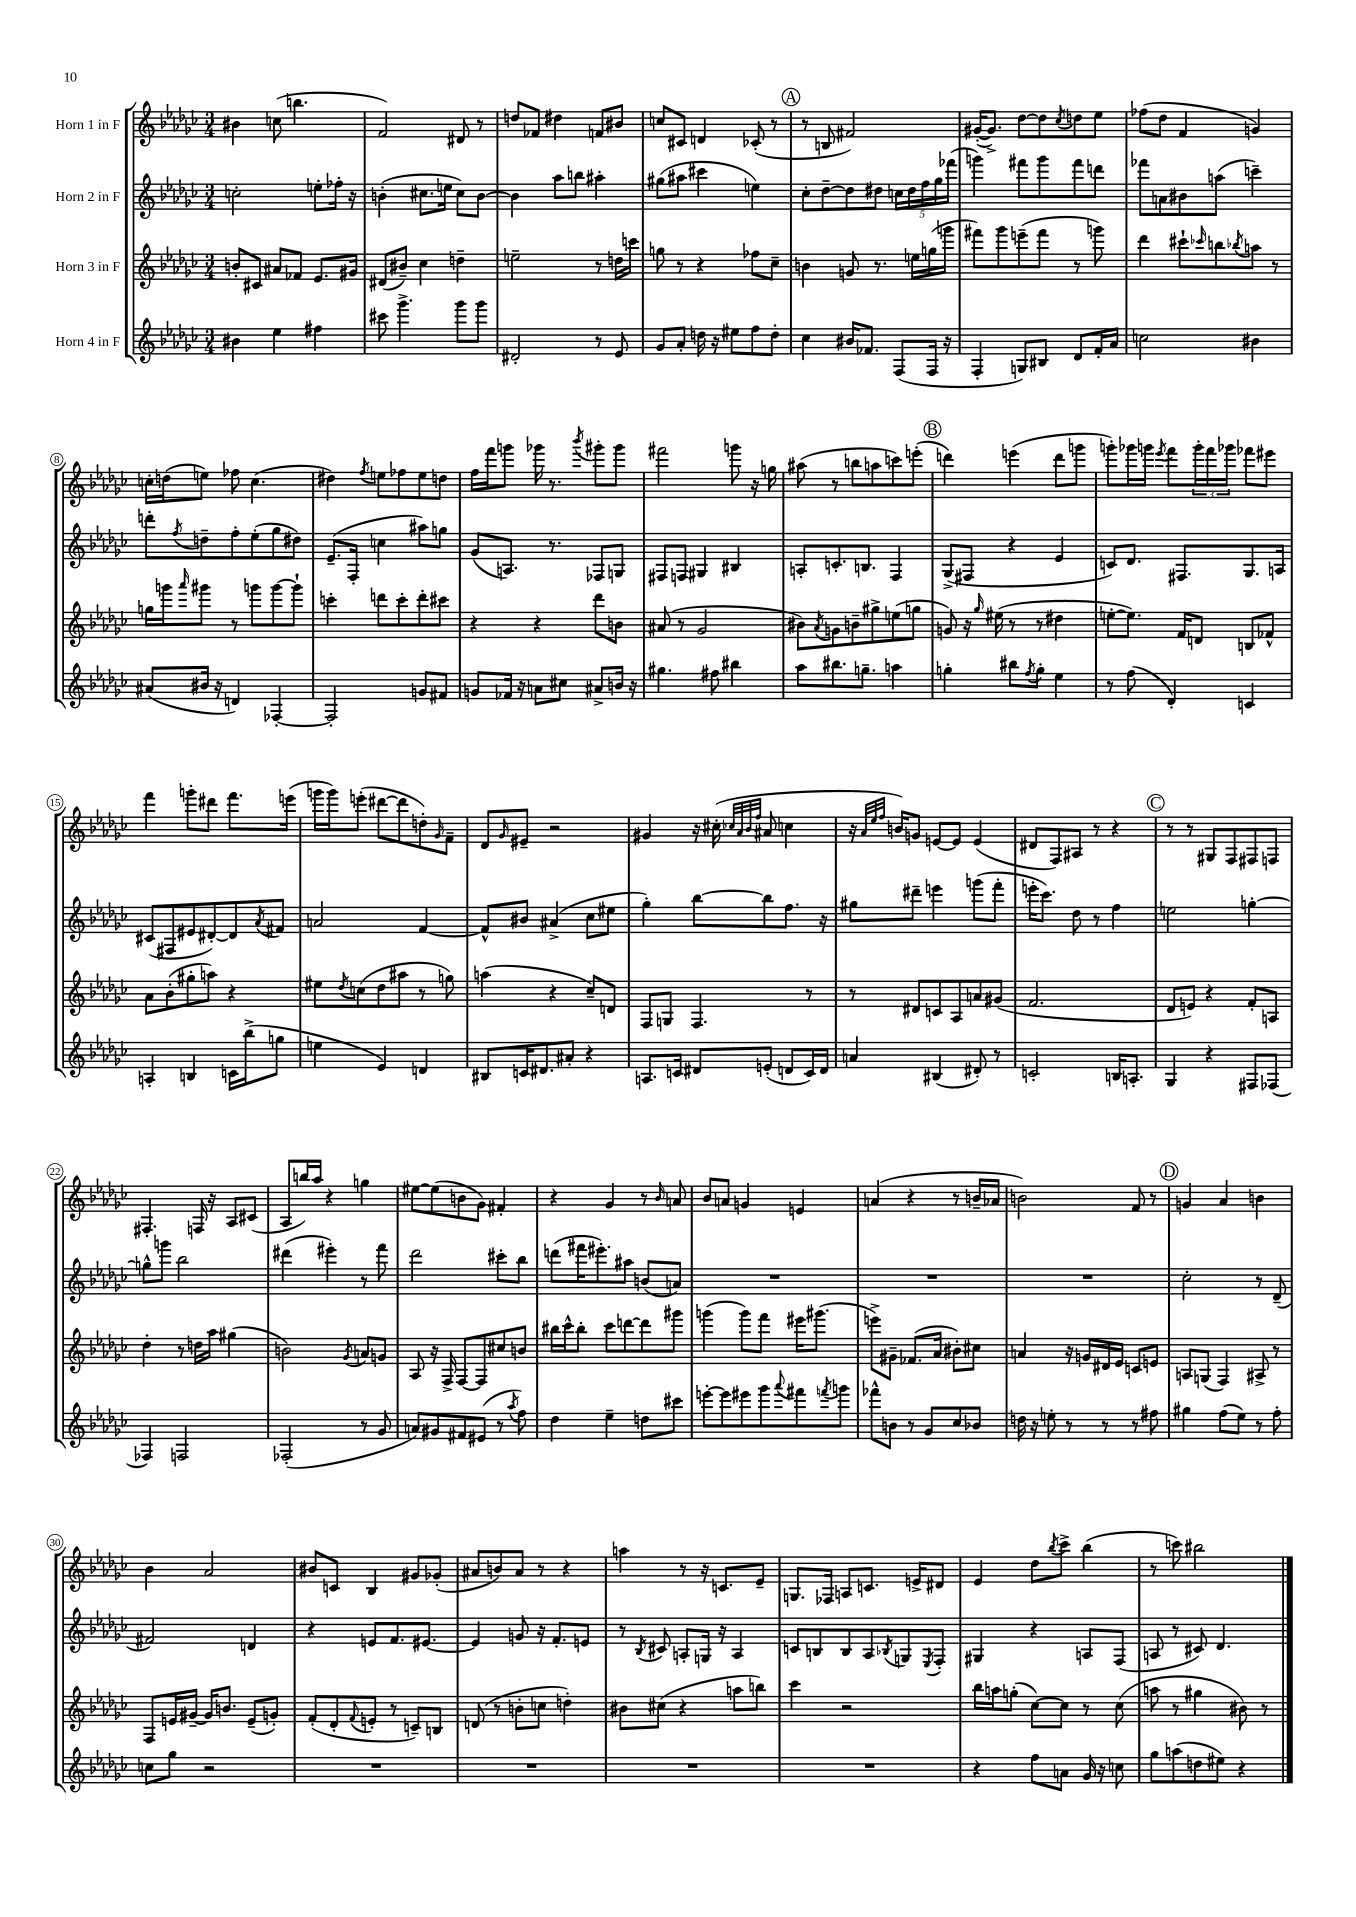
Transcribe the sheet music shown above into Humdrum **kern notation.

**kern	**kern	**kern	**kern
*part4	*part3	*part2	*part1
*staff4	*staff3	*staff2	*staff1
*I"Horn 4 in F	*I"Horn 3 in F	*I"Horn 2 in F	*I"Horn 1 in F
*clefG2	*clefG2	*clefG2	*clefG2
*k[b-e-a-d-g-c-]	*k[b-e-a-d-g-c-]	*k[b-e-a-d-g-c-]	*k[b-e-a-d-g-c-]
*M3/4	*M3/4	*M3/4	*M3/4
=1	=1	=1	=1
4b#X\	8bn'/L	2ccn'\	4b#X\
.	8c#X/J	.	.
4ee-\	8a#X/L	.	(8ccn\
.	8f-X/J	.	4.bbn\
4ff#X\	8.e-/L	8een'\L	.
.	.	16ff-X'\Jk	.
.	16g#X/Jk	16r	.
=2	=2	=2	=2
8ccc#X\	(8d#X/L	(4bn'\	2f/)
4.ggg-^\	8b#X~/J)	.	.
.	4cc-\	8.cc#X\L	.
.	.	16een\Jk	.
8ggg-\L	4ddn~\	8cc#\L)	8d#X/
8ggg-\J	.	[8b\J	8r
=3	=3	=3	=3
2d#X'/	2een~\	4b\]	8ddn/L
.	.	.	8f-X/J
.	.	8aa-\L	4dd#X\
.	.	8bbn\J	.
8r	8r	4aa#X'\	8fn/L
8e-/	16ddn\LL	.	8b#X/J
.	16cccn\JJ	.	.
=4	=4	=4	=4
8g-/L	8ggn\	(8gg#X\L	8ccn/L
8a-'/J	8r	8aa#X\J	8c#X/J
16ddn\	4r	4ccc#X\	4dn/
16r	.	.	.
8ee#X\L	.	.	.
8ff\	8ff-X\L	4een\)	(8c-X'/
8dd'\J	8cc-~\J	.	8r
!!LO:REH:place=s1:t=A
=5	=5	=5	=5
4cc-\	4bn\	8cc-'\L	8r
.	.	[8dd-~\	8Bn/
16b#X/KL	8gn/	8dd-\]	2f#X/)
8.f-X/J	.	.	.
.	8.r	8dd#X\J	.
(8F/L	.	20ccn\LL	.
.	.	20dd#\	.
.	16een\LL	.	.
.	.	20ff\	.
16F/Jk	(16ggn\	.	.
.	.	20gg-\	.
16r	16gggn\JJ	.	.
.	.	(20fff-X\JJ	.
=6	=6	=6	=6
4F'/	8fff#X\L)	4gggn\)	([16g#X'/KL
.	.	.	8.g#^/J])
.	8ggg-\	.	.
8Gn/L)	(8eeen~\	8fff#X\L	[8dd-\L
8B#X/J	8fff#\J	8ggg\	8dd-\]
.	.	.	8qcc-/
8d-/L	8r	8fff#\	8ddn\
16f'/L	8gggn\)	8dddn\J	8ee-\J
16a-/JJ	.	.	.
=7	=7	=7	=7
2ccn\	4ddd-\	8fff-X\L	(8ff-X\L
.	.	8an\	8dd-\J
.	8ccc#X`\L	8b#X\	4f/
.	16qqccc-X/	.	.
.	8bbn\	(8aan\J	.
.	8qbb-X/	.	.
4b#X\	8aan\J	4cccn~\)	4gn/)
.	8r	.	.
!!LO:LB:g=z
=8	=8	=8	=8
(8a#X/L	16ggn\LL	8dddn'\L	16ccn'\LL
.	16gggn\J	.	(16ddn\J
.	16qqaaa-/	8qff/	.
16b#X/Jk	8ggg#X\J	8ddn~\	8een\J)
16r	.	.	.
4dn/)	8r	8ff'\	8ff-X\
.	8gggn\L	(8ee-'\	(4.cc\
[4F-X'/	[8ggg\	8gg-\	.
.	8ggg`\J]	8dd#X\J)	.
=9	=9	=9	=9
2F-'/]	4cccn'\	(8.e-~/L	4dd#X\)
.	.	16F'/Jk	.
.	.	.	8qff/
.	8dddn\L	4ccn\	8een\L
.	8ccc'\	.	8ff-X\
8gn/L	8ddd'\	8aa#X\L)	8ee\
8f#X/J	8ccc#X\J	8ggn\J	8ddn\J
=10	=10	=10	=10
8gn/L	4r	(8g-/L	16ff\LL
.	.	.	16fff\J
16f-X/Jk	.	8.An/J)	8gggn\J
16r	.	.	.
8an\L	4r	.	16ggg-X\
.	.	8.r	8.r
8cc#X\J	.	.	.
.	.	.	8qbbb-/
8a#X^/L	8ddd-\L	8F-X/L	8ggg#X'\L
16bn/Jk	8bn\J	8Gn/J	8ggg#\J
16r	.	.	.
=11	=11	=11	=11
4.gg#X\	(8a#X/	8F#X/L	2fff#X\
.	8r	8Fn/J	.
.	2g-/	4G#X/	.
8ff#X\	.	.	.
4bb#X\	.	4B#X/	8gggn\
.	.	.	16r
.	.	.	16ggn\
=12	=12	=12	=12
8aa-\L	8b#X\L)	8An'/L	(8aa#X\
.	8qa-/	.	.
8.bb#X\	8gn\	8.cn'/	8r
.	8bn~\	.	8bbn\L
8.ggn~\J	.	8.Bn/J	.
.	8gg#X^\	.	8aan\
4aan\	(8een\	4F/	8cccn\)
.	8ggn\J	.	(8eeen'\J
!!LO:REH:place=s1:t=B
=13	=13	=13	=13
4ggn'\	8gn/)	(8G-^/L	4dddn\)
.	16r	8F#X/J	.
.	16qqgg-/	.	.
.	(16ee#X\	.	.
8bb#X\L	8r	4r	(4eeen\
8qff/	.	.	.
8gg'\J	8r	.	.
4ee-\	4dd#X\	4e-/	8ddd\L
.	.	.	8gggn\J
=14	=14	=14	=14
8r	[8een'\L	8cn/L)	8gggn'\L)
(8ff\	8.ee\J])	8.d-/J	16ggg-X\L
.	.	.	16gggn\JJ
.	.	.	8qeee-/
4d-'/)	.	.	8fff\L
.	16f/KL	8.F#X/L	.
.	8dn/J	.	24ggg'\L
.	.	.	24fff\
.	.	.	24ggg-X\JJ
4cn/	8Bn/L	8.G-/	8fff-X\L
.	8f-X^^/J	.	8eee#X\J
.	.	16An/Jk	.
!!LO:LB:g=z
=15	=15	=15	=15
4An'/	8a-\L	(8c#X/L	4fff\
.	(8b-'\	8F#X/	.
4Bn/	8gg#X'\	8e#X/	8gggn'\L
.	8aan\J)	[8d#X'/)	8ddd#X\J
16cn\LL	4r	8d#/]	8.fff\L
(16bb-^\J	.	.	.
.	.	8qa-/	.
8ggn\J	.	8f#X/J	.
.	.	.	(16eeen\Jk
=16	=16	=16	=16
4een\	8ee#X\L	2an/	16gggn\LL
.	.	.	16ggg\J)
.	8qdd-/	.	.
.	(8ccn\	.	(8eeen'\J
4e-/)	8dd-\	.	[8ddd#X\L
.	8aa#X\J	.	8ddd#\]
4dn/	8r	[4f/	8ddn'\)
.	.	.	16qqg-/
.	8ggn\)	.	8f~\J
=17	=17	=17	=17
8B#X/L	(4aan\	8f^^/L]	8d-/L
.	.	.	16qqg-/
16cn/K	.	8b#X/J	8e#X~/J
8.d#X/	.	.	.
.	4r	(4a#X^/	2r
8a#X'/J	.	.	.
4r	8cc-~/L)	8cc-\L	.
.	8dn/J	8ee#X\J	.
=18	=18	=18	=18
8.An/L	8F/L	4gg-'\)	4g#X/
.	8Gn/J	.	.
16cn/Jk	.	.	.
8d#X/L	4.F/	[8bb-\L	16r
.	.	.	(16cc#X'\
.	.	.	32qqcc-X/LLL
.	.	.	32qqa-/
.	.	.	32qqb-/
.	.	.	32qqff/JJJ
(8en'/J	.	8bb-\]	8a#X/
8dn/L	.	8.ff\J	4ccn\
16c/L)	8r	.	.
16d/JJ	.	16r	.
=19	=19	=19	=19
4an/	8r	8gg#X\L	16r
.	.	.	32qqa-/LLL
.	.	.	32qqee-/
.	.	.	32qqff/JJJ
.	.	.	16bn/KL)
.	8d#X/L	8ddd#X~\J	8gn/J
(4B#X/	8cn/	4eeen\	[8en/L
.	8A-/	.	8e/J]
8d#X'/)	8an/	(8gggn\L	(4e/
8r	(8g#X/J	8fff'\J	.
=20	=20	=20	=20
2cn'/	2.f/	16eeen'\KL	8d#X/L
.	.	8.ccc-\J)	.
.	.	.	8F/)
.	.	8dd-\	8A#X/J
.	.	8r	8r
16Bn/KL	.	4ff\	4r
8.An'/J	.	.	.
!!LO:REH:place=s1:t=C
=21	=21	=21	=21
4G-/	8d-/L	2een\	8r
.	8en/J)	.	8r
4r	4r	.	8G#X/L
.	.	.	8F/
8F#X/L	8f'/L	[4ggn'\	8F#X/
(8F-X/J	8An/J	.	8Fn/J
!!LO:LB:g=z
=22	=22	=22	=22
4F-X/)	4dd-'\	8ggn^^\L]	4.F#X'/
.	.	8gggn\J	.
2Fn/	8r	2bb-\	.
.	16ddn\LL	.	16Fn/
.	16aa-\JJ	.	16r
.	(4gg#X\	.	8A-/L
.	.	.	(8c#X/J
=23	=23	=23	=23
(2F-X'/	2bn\)	(4ddd#X\	8A-/L
.	.	.	16bbn/L)
.	.	.	16aa-/JJ
.	.	4eee#X'\)	4r
.	8qg-/	.	.
8r	8an/L	8r	4ggn\
8g-/	8gn/J	8fff\	.
=24	=24	=24	=24
8an/L)	8A-/	2ddd-\	[8ee#X\L
8g#X/	16r	.	(8ee#\]
.	16F^/	.	.
8f#X/	[8F/L	.	8bn\
(8e#X/J	8F/]	.	8g-\J)
8r	8cc#X/	8ccc#X'\L	4f#X'/
8qaa-/	.	.	.
8ff\)	8bn/J	8bb-\J	.
=25	=25	=25	=25
4dd-\	16bb#X\LL	(8dddn\L	4r
.	16ccc-^^\J	.	.
.	8bb#'\J	16fff#X\K	.
.	.	8.eee#X'\)	.
4ee-~\	8ccc-\L	.	4g-/
.	[8dddn\	8aa#X\J	.
8ddn\L	8ddd\]	(8bn/L	8r
.	.	.	16qqb-/
8ccc#X\J	8ggg#X\J	8an/J)	8an/
=26	=26	=26	=26
[8eeen'\L	(4gggn\	2.r	8b-/L
8eee\]	.	.	8an/J
8eee#X\	8ggg\L)	.	4gn/
8ggg-\	8fff\J	.	.
8qqaaa-/	.	.	.
8fff#X\	16eee#X\KL	.	4en/
.	(8.ggg#X\J	.	.
8qfffn/	.	.	.
8gggn\J	.	.	.
=27	=27	=27	=27
8fff-X^^\L	8eeen^\L)	2.r	(4an/
8bn\J	8g#X~\J	.	.
8r	(8.f-X/L	.	4r
8g-/L	.	.	.
.	16a-/Jk	.	.
8cc-/	8b#X'\L)	.	8r
8b-X/J	8cc#X\J	.	16bn~/LL
.	.	.	16a-X/JJ
=28	=28	=28	=28
16ddn\	4an/	2.r	2bn\)
16r	.	.	.
8een'\	.	.	.
8r	16r	.	.
.	16gn/LL	.	.
8r	16d#X/	.	.
.	16e-/JJ	.	.
8r	8cn/L	.	8f/
8ff#X\	8en/J	.	8r
!!LO:REH:place=s1:t=D
=29	=29	=29	=29
4gg#X\	8An/L	2cc-'\	4gn/
.	(8Gn/J	.	.
(8ff\L	4F/)	.	4a-/
8ee-\J)	.	.	.
8r	8A#X^/	8r	4bn\
8ff'\	8r	(8d-~/	.
!!LO:LB:g=z
=30	=30	=30	=30
8ccn\L	8F/L	2f#X/)	4b-\
8gg-\J	16en/L	.	.
.	[16g#X~/JJ	.	.
2r	16g#/KL]	.	2a-/
.	8.bn/J	.	.
.	(8e~/L	4dn/	.
.	8gn'/J)	.	.
=31	=31	=31	=31
2.r	(8f'/L	4r	8b#X/L
.	8d-'/	.	8cn/J
.	8qqf/	.	.
.	8en'/J	8en/L	4B-/
.	8r	8.f/	.
.	8cn~/L)	.	8g#X/L
.	.	[8.e#X/J	.
.	8Bn/J	.	(8g-X'/J
=32	=32	=32	=32
2.r	(8dn/	4e#/]	8a#X/L
.	8r	.	8bn/)
.	8bn'\L	8gn/	8a#/J
.	8ccn\J	16r	8r
.	.	8.f'/L	.
.	4ddn'\)	.	4r
.	.	8en/J	.
=33	=33	=33	=33
2.r	8b#X\L	8r	4aan\
.	.	8qB-/	.
.	(8cc#X\J	8c#X/	.
.	4r	8An'/L	8r
.	.	16Gn/Jk	16r
.	.	16r	8.cn/L
.	8aan\L	4A/	.
.	8bbn\J)	.	8e-~/J
=34	=34	=34	=34
2.r	4ccc-\	8cn/L	8.Gn/L
.	.	8Bn/	.
.	.	.	16F-X/Jk
.	2r	8B/	8An/L
.	.	8A-/	8.cn/J
.	.	8qB-X/	.
.	.	8Gn/	.
.	.	.	16en^/KL
.	.	8qE-/	.
.	.	8F'/J	8d#X/J
=35	=35	=35	=35
4r	16bb-\LL	4G#X/	4e-/
.	16aan\J	.	.
.	(8ggn'\J	.	.
8ff\L	[8cc-\L)	4r	8dd-\L
.	.	.	8qbb-/
8an\J	8cc-\J]	.	8ccc-^\J
16g-/	8r	8An/L	(4bb-\
16r	.	.	.
8ccn\	(8cc-\	(8F/J	.
=36	=36	=36	=36
8gg-\L	8aan\	8An/	8r
(8aan\	8r	8r	8cccn\)
8ddn\	4gg#X\	8c#X/)	2bb#X\
8ee#X\J)	.	4.d-/	.
4r	8b#X\)	.	.
.	8r	.	.
==	==	==	==
*-	*-	*-	*-
